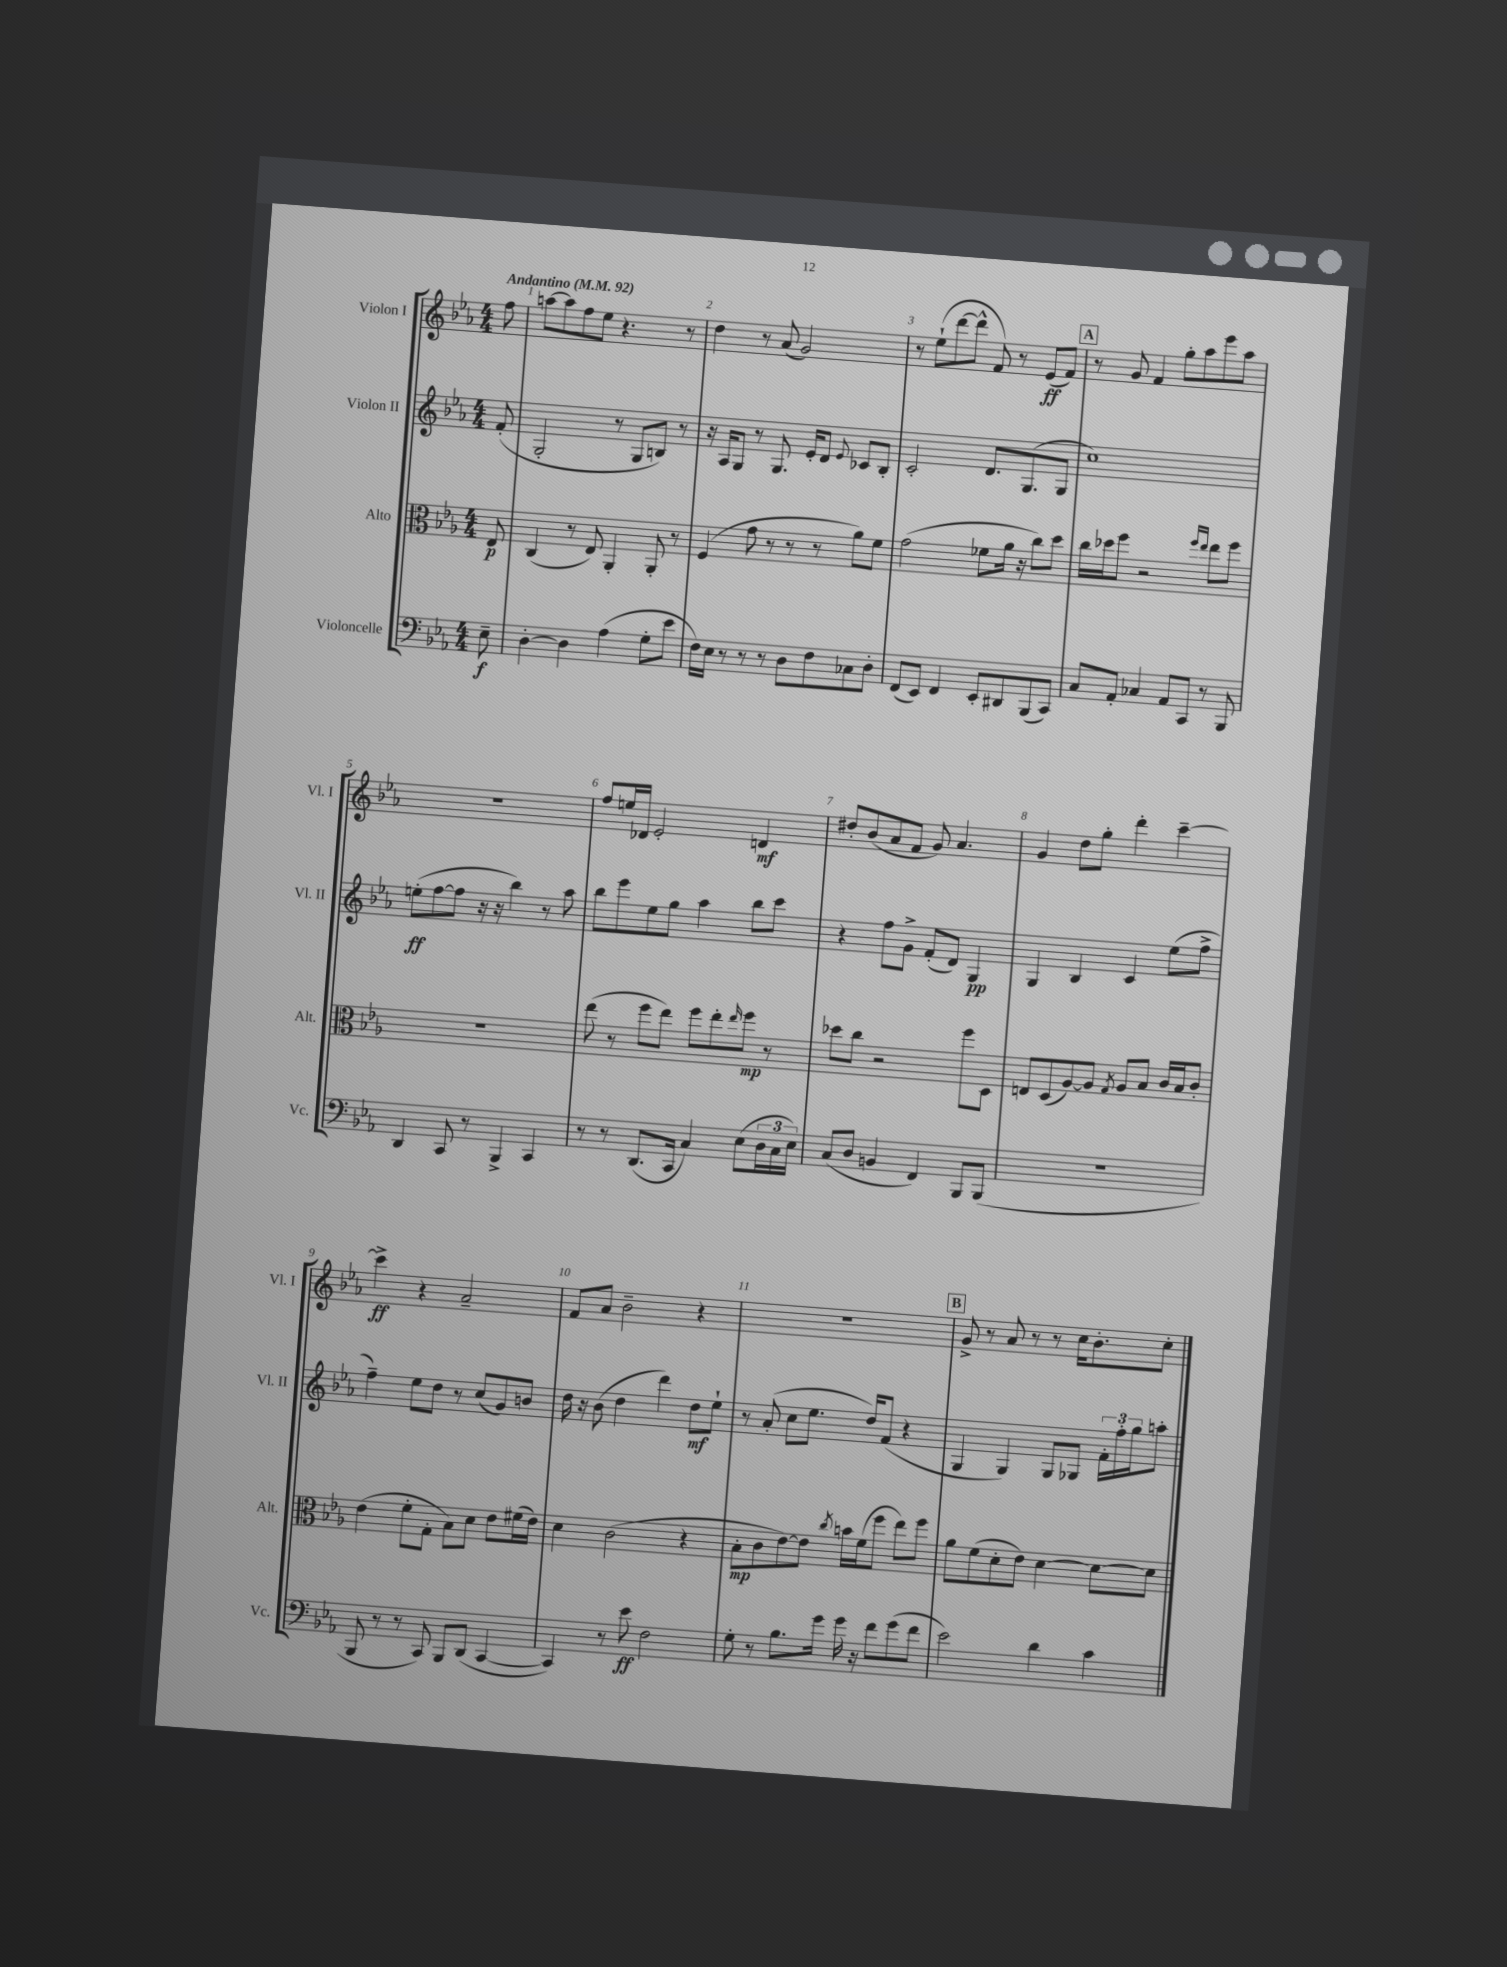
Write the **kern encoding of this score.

**kern	**kern	**kern	**kern
*staff4	*staff3	*staff2	*staff1
*clefF4	*clefC3	*clefG2	*clefG2
*k[b-e-a-]	*k[b-e-a-]	*k[b-e-a-]	*k[b-e-a-]
*M4/4	*M4/4	*M4/4	*M4/4
*MM92	*MM92	*MM92	*MM92
8E-~	8E-	(8f'	8ff
=	=	=	=
[4D'	(4C	2G'	[8aa
.	.	.	8aa]
4D]	8r	.	8ff
.	8E-)	.	8ee-
(4A-	4AA-'	8r	4.r
.	.	8G	.
8G'	8AA-'	8B)	.
8e-	8r	8r	8r
=	=	=	=
16F)	(4F	16r	4dd
16E-	.	16A-	.
8r	.	8G	.
8r	8g	8r	8r
8r	8r	8.G	(8a-
8D	8r	.	2g)
.	.	16e-'	.
8F	8r	8d	.
.	.	8qqe-	.
8C-	8a-)	8c-	.
8D'	8f	8B-'	.
=	=	=	=
(8FF	(2g	2c'	8r
8EE-)	.	.	(8ee-`
4FF	.	.	[8ddd
.	.	.	8ddd^^]
8EE-'	8f-	8.d	8f)
8DD#	16a-	.	8r
.	16r	(8.G	.
(8BBB-	8cc)	.	(8e-
8CC)	8dd	8G	8f)
=	=	=	=
8C	16cc	1cc)	8r
.	16dd-	.	.
8AA-'	8ff	.	8g
4C-	2r	.	4f
8AA-	.	.	8gg'
8CC	.	.	8aa-
.	16qqff	.	.
.	16qqee-	.	.
8r	8ee-	.	8eee-
8BBB-	8ff	.	8aa-
=	=	=	=
4DD	1r	(8ee'	1r
.	.	[8ff	.
8CC	.	8ff]	.
8r	.	16r	.
.	.	16r	.
4BBB-^	.	4bb-)	.
4CC	.	8r	.
.	.	8aa-	.
=	=	=	=
8r	(8ee-	8bb-	8ff
8r	8r	8eee-	16ee
.	.	.	16d-
(8.DD	8ff	8ee-	2e-'
.	8ee-)	8gg	.
16CC	.	.	.
4C)	8ff	4aa-	.
.	8ee-'	.	.
.	16qqee-	.	.
(8E-	8ff	8bb-	4d
24D	8r	8ccc	.
24C	.	.	.
24E-)	.	.	.
=	=	=	=
(8C	8dd-	4r	8dd#'
8D	8cc	.	(8b-
4BB	2r	8ff	8a-
.	.	8g^	8f
4FF)	.	(8f'	8g)
.	.	8d)	4.a-
8BBB-	8ff	4G	.
(8BBB-	8D	.	.
=	=	=	=
1r	8E	4G	4g
.	(8D	.	.
.	[8A-)	4B-	8dd
.	8A-]	.	8gg'
.	8qG	.	.
.	8A-	4c	4ddd'
.	8B-	.	.
.	16c	(8ee-	[4ccc~
.	16B-	.	.
.	8c'	8ff^	.
=	=	=	=
8BBB-	(4e-	4ff~)	4ccc^]
8r	.	.	.
8r	8f'	8ee-	4r
8CC)	8G'	8dd	.
8BBB-	8B-)	8r	2a-~
(8DD	8d	(8cc	.
[4CC	8e-	8g)	.
.	(16f#	8b	.
.	16e-)	.	.
=	=	=	=
4CC])	4d	16dd	8f
.	.	16r	.
.	.	(8b-	8a-
8r	(2c	4dd	2b-~
8e-	.	.	.
2F	.	4ddd)	.
.	4r	8dd	4r
.	.	8ee-`	.
=	=	=	=
8G'	8B-'	8r	1r
8r	8c	(8a-'	.
8.B-	[8e-)	8cc	.
.	8e-]	8.ee-	.
16g	.	.	.
.	8qcc	.	.
16g	16b	.	.
16r	(16f	16dd)	.
8f	8ff	(8f	.
(8g	8ee-)	4r	.
8f	8ff	.	.
=	=	=	=
2e-)	8a-	4G	8g^
.	(8f	.	8r
.	8d'	4G)	8a-
.	8e-)	.	8r
4d	[4d	8G	8r
.	.	8G-	16cc
.	.	.	8.b-'
4c	8d_	24f'	.
.	.	24ff'	.
.	.	24gg	.
.	8d]	8aa'	8cc'
==	==	==	==
*-	*-	*-	*-
